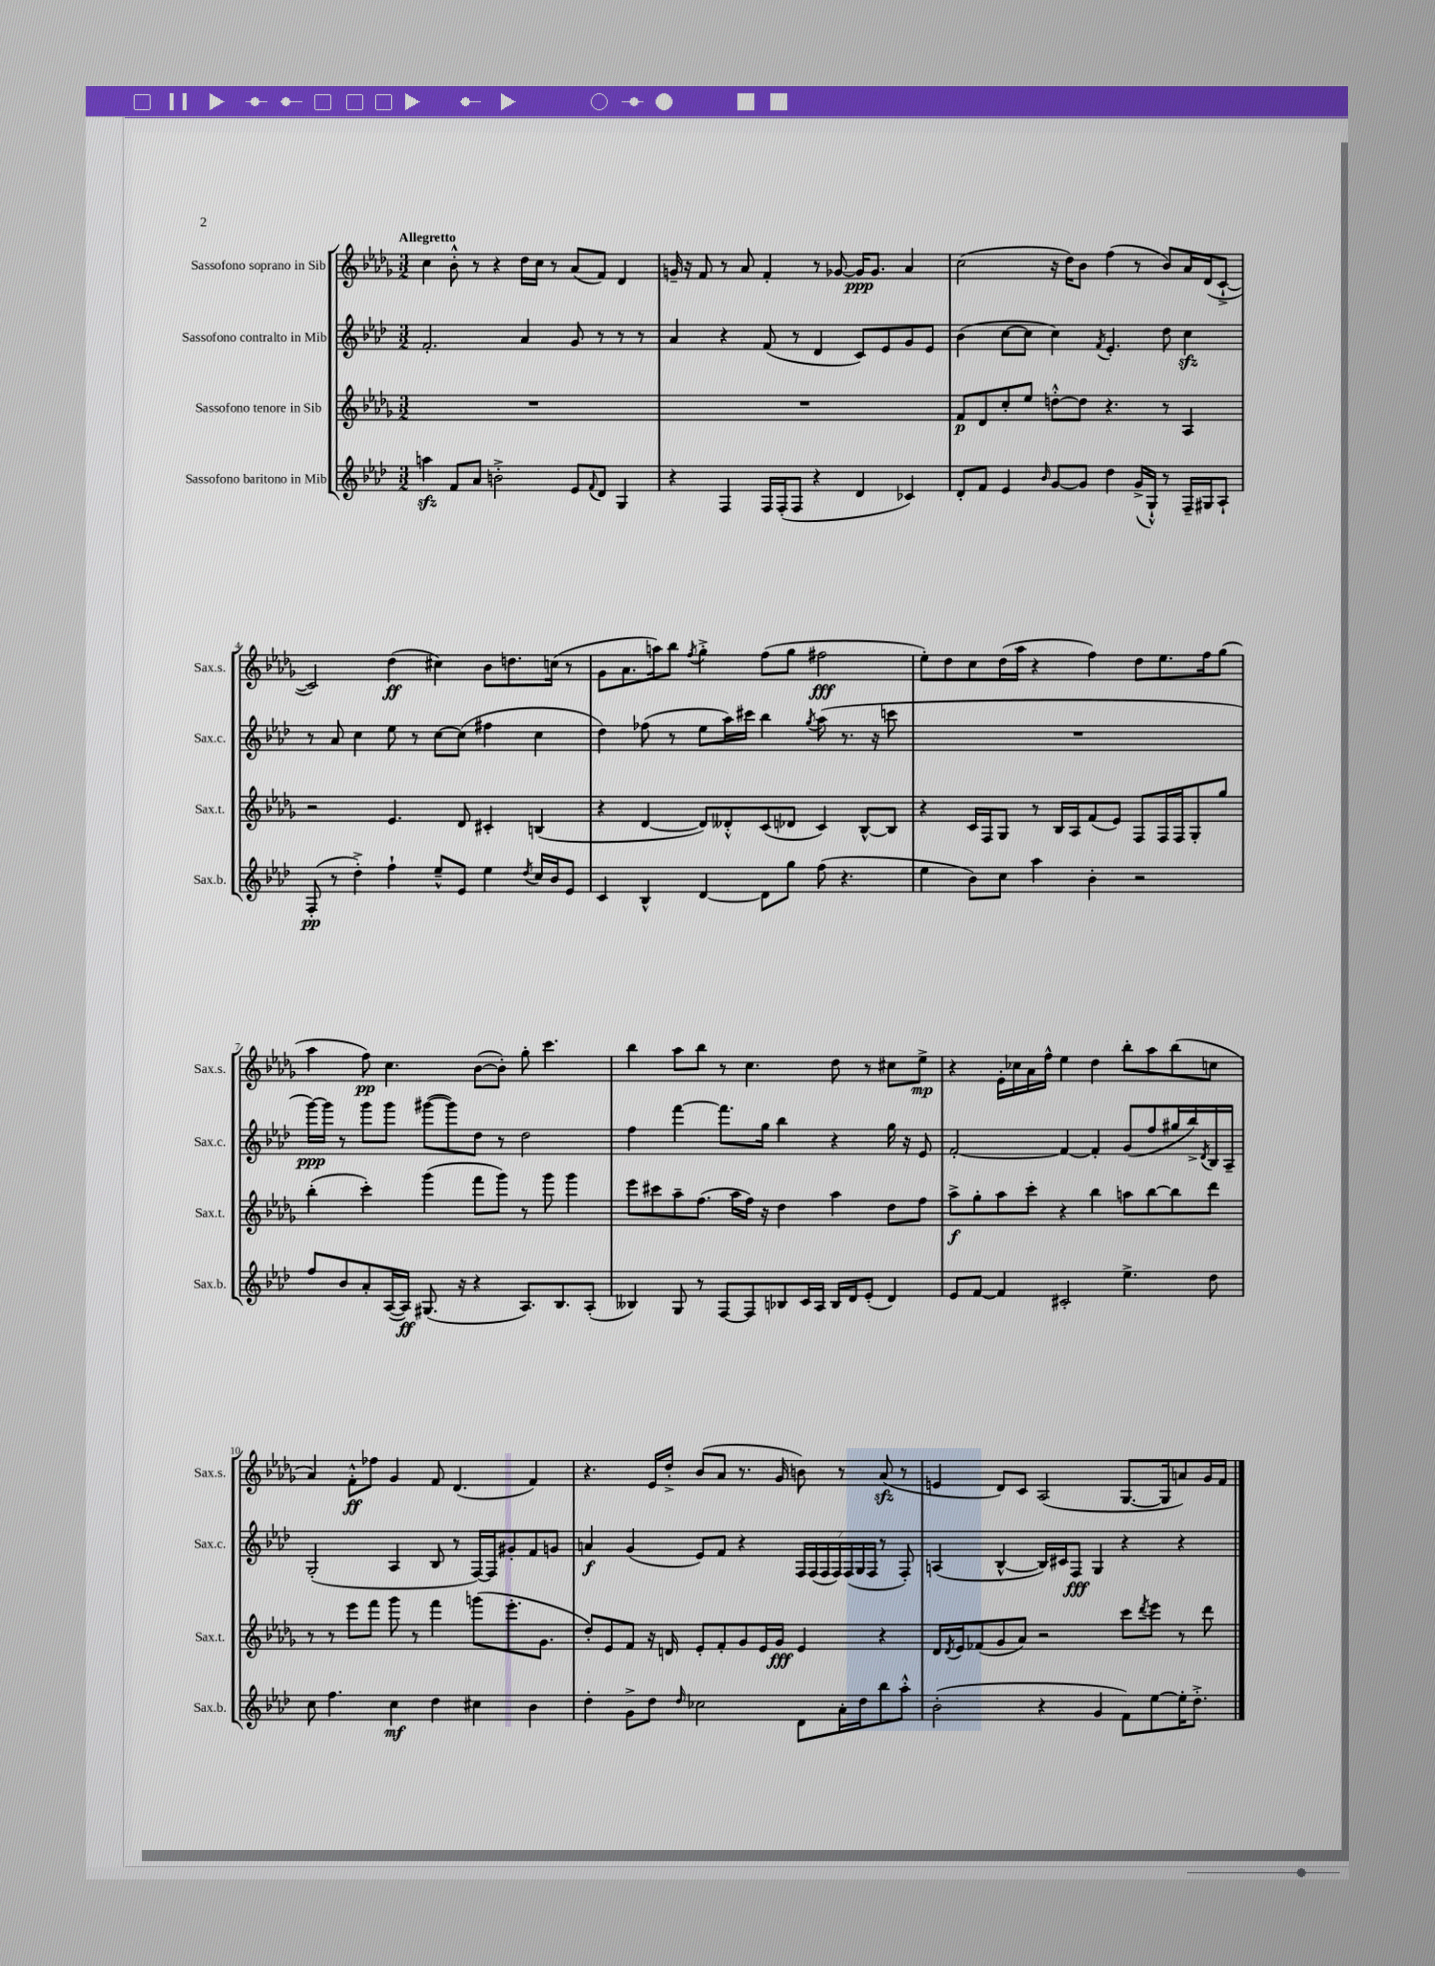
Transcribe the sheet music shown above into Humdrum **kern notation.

**kern	**kern	**kern	**kern
*staff4	*staff3	*staff2	*staff1
*clefG2	*clefG2	*clefG2	*clefG2
*k[b-e-a-d-]	*k[b-e-a-d-g-]	*k[b-e-a-d-]	*k[b-e-a-d-g-]
*M3/2	*M3/2	*M3/2	*M3/2
4aa	1.r	2.f'	4cc
8f	.	.	8b-'^^
8a-	.	.	8r
2b'^	.	.	4r
.	.	4a-	16dd-
.	.	.	16cc
.	.	.	8r
8e-	.	8g	(8a-
8qqf	.	.	.
8d-	.	8r	8f)
4G	.	8r	4d-
.	.	8r	.
=	=	=	=
4r	1.r	4a-	16g~
.	.	.	16r
.	.	.	8f
4F	.	4r	8r
.	.	.	8a-
16F	.	(8f	4f'
(16F'	.	.	.
8F	.	8r	.
4r	.	4d-	8r
.	.	.	[8g-
4d-	.	8c)	16g-]
.	.	.	8.g-
.	.	8e-	.
4c-)	.	8g	4a-
.	.	8e-	.
=	=	=	=
8d-'	8f	(4b-	(2cc
8f	8d-	.	.
4e-	8cc'	[8cc	.
.	8ee-	8cc]	.
16qqb-	.	.	.
[8g	[8dd'^^	4cc)	16r
.	.	.	16dd-)
8g]	8dd]	.	8b-
.	.	8qf	.
4dd-	4.r	4.e-'	(4ff
(16g^	.	.	8r
16G`^^)	.	.	.
8r	8r	8dd-	8b-)
16F~	4A-	4cc	16a-
16G#	.	.	(16d-
8A-`	.	.	[8c`^
=	=	=	=
(8F'	2r	8r	2c])
8r	.	8a-	.
4dd-'^)	.	4cc	.
4ff`	4.e-	8ee-	(4dd-
.	.	8r	.
8ee-~^^	.	[8cc	4cc#)
8e-	8d-	(8cc]	.
4ee-	4c#'	4ff#	8b-
.	.	.	8.dd
8qdd-	.	.	.
16cc	(4B	4cc	.
16b-	.	.	(16cc
8e-	.	.	8r
=	=	=	=
4c	4r	4dd-)	8g-
.	.	.	8.a-
4B-^^	[4d-	(8ff-	.
.	.	.	16aa)
.	.	8r	8bb-
.	.	.	8qff
[4d-	8d-])	8ee-	4gg-'^
.	8d--'^^	16aa-)	.
.	.	16ccc#	.
8d-]	(8c	4bb-	(8ff
8gg	8d-	.	8gg-
.	.	8qgg	.
(8ff	4c)	(8aa-	2ff#
4.r	.	8.r	.
.	[8B-^^	.	.
.	.	16r	.
.	8B-]	8ccc	.
=	=	=	=
4ee-	4r	1.r	8ee-')
.	.	.	8dd-
8b-)	16c	.	8cc
.	16F	.	.
8cc	8G-	.	(16dd-
.	.	.	16aa-
4aa-	8r	.	4r
.	16B-	.	.
.	16A-	.	.
4b-'	(8f	.	4ff)
.	8e-)	.	.
2r	8F	.	8dd-
.	16F	.	8.ee-
.	16F	.	.
.	8G-'	.	.
.	.	.	16ff
.	8gg-	.	(8gg-
=	=	=	=
8ff	(4bb-'	[16ggg)	4aa-
.	.	16ggg]	.
8b-	.	8r	.
8a-'	4ccc')	8ggg	8ff)
([16A-	.	8ggg	4.cc
16A-])	.	.	.
(8.G#	(4ggg-	([8ggg#	.
.	.	8ggg#])	.
16r	.	.	.
4r	8fff	8dd-	([8b-
.	8ggg-)	8r	8b-'])
8.A-)	8r	2dd-	8gg-'
.	8ggg-	.	4.ccc
8.B-	.	.	.
.	4ggg-	.	.
(8A-'	.	.	.
=	=	=	=
4B--)	8eee-	4ff	4bb-
.	8ccc#	.	.
8G	8aa-~	[4fff	8aa-
8r	(8.ff	.	8bb-
[8F	.	8.fff]	8r
.	16aa-	.	.
8F]	16ff)	.	4.cc
.	16r	16gg	.
8B-	4dd-	4bb-	.
16c	.	.	.
16A-	.	.	.
16B-	4aa-	4r	8dd-
16d-	.	.	.
(8e-'	.	.	8r
4d-)	8dd-	16gg	8cc#
.	.	16r	.
.	8ff	8e-	8ee-^
=	=	=	=
8e-	8aa-^	[2f'	4r
[8f	8gg-'	.	.
4f]	8aa-	.	16e-'
.	.	.	16cc-
.	8ccc'	.	16a-
.	.	.	16ff^^
2c#'	4r	4f_	4ee-
.	4bb-	4f']	4dd-
4.ee-^	8aa	(8g	8bb-'
.	[8bb-	8ff	8aa-
.	8bb-]	16gg#	(8bb-
.	.	16bb-^)	.
.	.	8qd-	.
8dd-	8ddd-	16B-	8cc
.	.	16A-~	.
=	=	=	=
8cc	8r	(2G'	4a-)
4.ff	8r	.	.
.	8eee-	.	8f'^^
.	8fff	.	8ff-
4cc	8ggg-	4A-	4g-
.	8r	.	.
4dd-	4fff	8B-	8f
.	.	8r	(4.d-
4cc#	(8ggg	[16F)	.
.	.	16F]	.
.	8.eee-'	8g#'	.
4b-	.	8f	4f)
.	8.g-	.	.
.	.	8g	.
=	=	=	=
4dd-'	8dd-')	4a	4.r
.	8e-	.	.
8g^	8f	(4g	.
8dd-	16r	.	16e-
.	16d	.	16dd-'^
16qqdd-	.	.	.
2cc-	8e-'	8e-)	(8b-
.	8f'	8f	8a-
.	8g-	4r	8.r
.	16e-	.	.
.	16g-	.	16g-
8d-	4e-	28F	8b)
.	.	(28F	.
.	.	28F	.
.	.	28F)	.
16a-'	.	.	8r
.	.	(28F	.
.	.	28G	.
16dd-	.	.	.
.	.	28F	.
8bb-	4r	8r	(8a-
8aa-'^^	.	8F')	8r
=	=	=	=
(2b-'	16d-	(4A	4e
.	8qd-	.	.
.	16e-	.	.
.	(8f-	.	.
.	8g-	[4B-^^	8d-)
.	8a-)	.	8c
4r	2r	16B-])	(2A-
.	.	16c#	.
.	.	8F	.
4g	.	4G	.
8f)	8ccc	4r	[8.G-
.	8qddd-	.	.
[8ee-	8eee-	.	.
.	.	.	16G-]
16ee-']	8r	4r	8a)
8.dd-'^	.	.	.
.	8ddd-	.	16g-
.	.	.	16f
==	==	==	==
*-	*-	*-	*-
